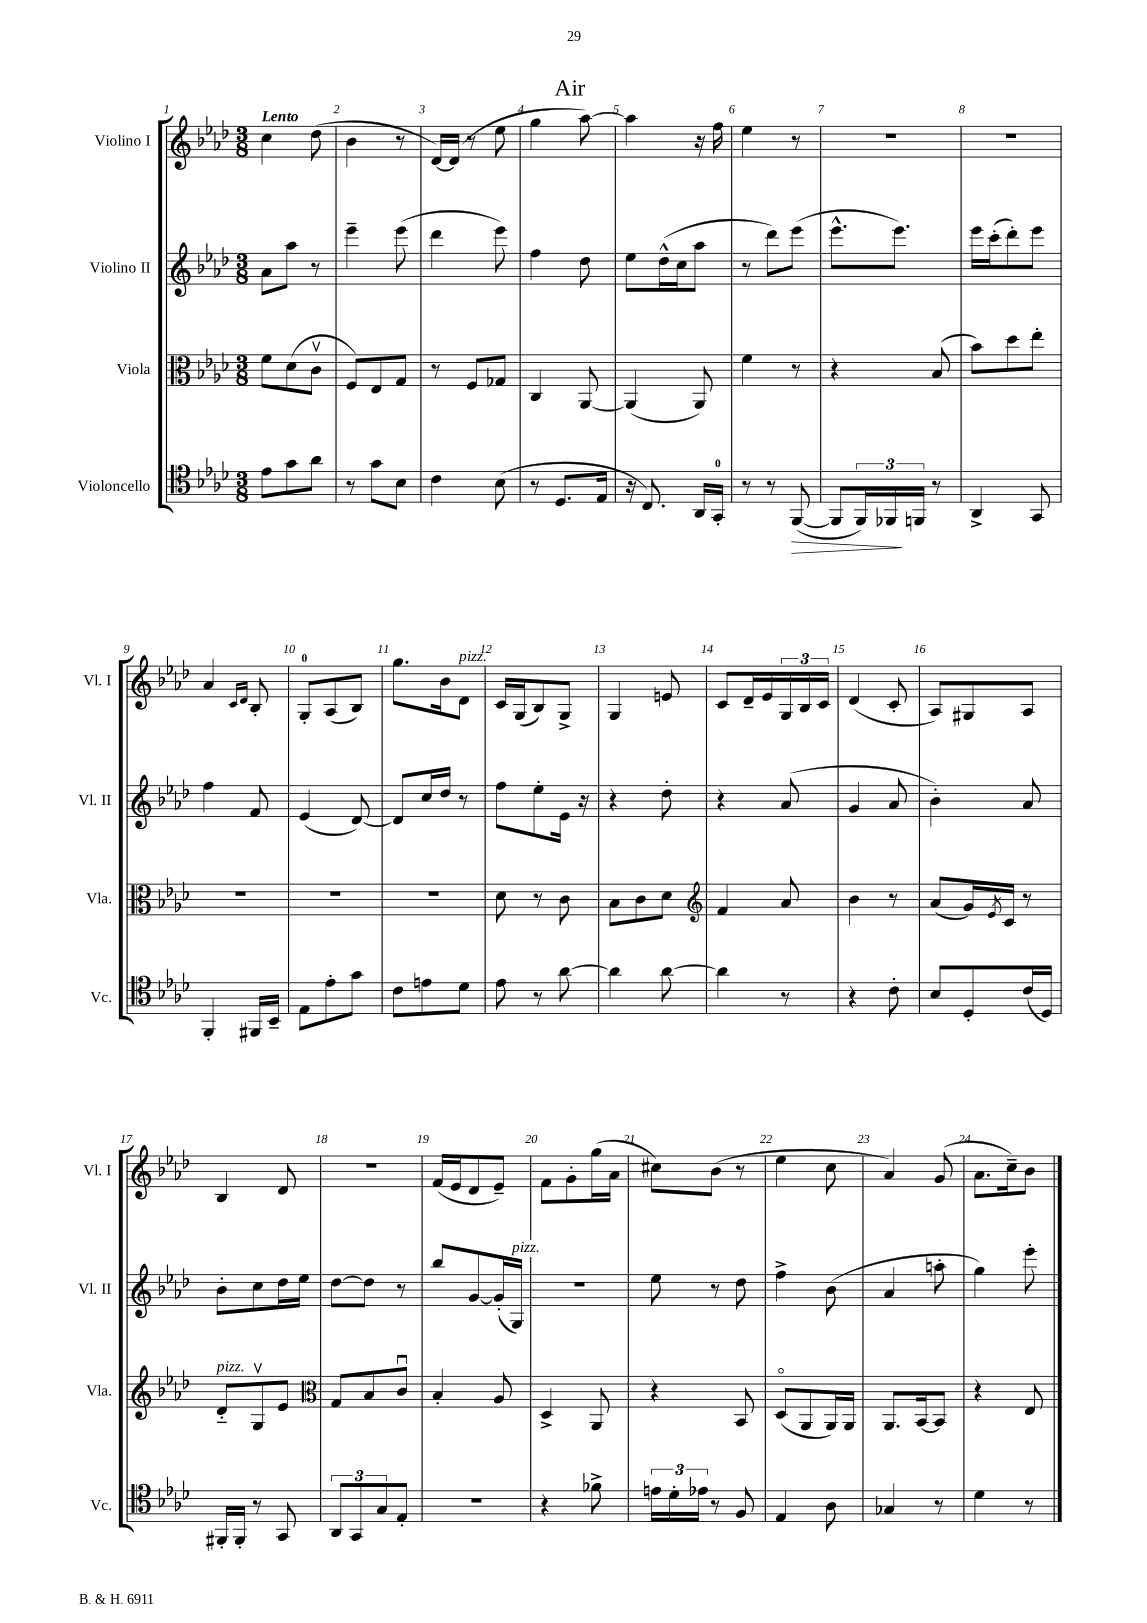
\header { title = "Air" }
<<
\new StaffGroup <<
\new Staff = "s0" \with { instrumentName = "Violino I" shortInstrumentName = "Vl. I" } {
    \clef treble \key aes \major \numericTimeSignature \time 3/8 \tempo "Lento"
    c''4 des''8( |
    bes'4 r8 |
    des'16~) des'16( r8 ees''8 |
    g''4 aes''8~) |
    aes''4 r16 f''16 |
    ees''4 r8 |
    R4. |
    r4. |
    aes'4 \grace { c'16 des'16 } bes8-. |
    g8-0-. aes8( bes8) |
    g''8. bes'16 des'8^\markup { \italic "pizz." } |
    c'16 g16( bes8) g8-> |
    g4 e'8 |
    c'8 des'16-- ees'16 \tuplet 3/2 { g16 bes16 c'16 } |
    des'4( c'8-. |
    aes8) gis8 aes8 |
    bes4 des'8 |
    R4. |
    f'16( ees'16 des'8 ees'8--) |
    f'8 g'8-. g''16( aes'16 |
    cis''8) bes'8( r8 |
    ees''4 c''8 |
    aes'4) g'8( |
    aes'8. c''16--) bes'8 \bar "|." |
}
\new Staff = "s1" \with { instrumentName = "Violino II" shortInstrumentName = "Vl. II" } {
    \clef treble \key aes \major \numericTimeSignature \time 3/8
    aes'8 aes''8 r8 |
    ees'''4-- ees'''8( |
    des'''4 ees'''8) |
    f''4 des''8 |
    ees''8 des''16-^( c''16 aes''8 |
    r8 des'''8) ees'''8( |
    ees'''8.-^ ees'''8.) |
    ees'''16 c'''16-.( des'''8-.) ees'''8 |
    f''4 f'8 |
    ees'4( des'8~) |
    des'8 c''16 des''16 r8 |
    f''8 ees''8-. ees'16 r16 |
    r4 des''8-. |
    r4 aes'8( |
    g'4 aes'8 |
    bes'4-.) aes'8 |
    bes'8-. c''8 des''16 ees''16 |
    des''8~ des''8 r8 |
    bes''8 g'8~ g'16-.( g16^\markup { \italic "pizz." }) |
    R4. |
    ees''8 r8 des''8 |
    f''4-> bes'8( |
    aes'4 a''8-. |
    g''4) ees'''8-. \bar "|." |
}
\new Staff = "s2" \with { instrumentName = "Viola" shortInstrumentName = "Vla." } {
    \clef alto \key aes \major \numericTimeSignature \time 3/8
    f'8 des'8( c'8\upbow |
    f8) ees8 g8 |
    r8 f8 ges8 |
    c4 aes,8~ |
    aes,4( aes,8) |
    f'4 r8 |
    r4 bes8( |
    bes'8) des''8 ees''8-. |
    R4. |
    R4. |
    R4. |
    des'8 r8 c'8 |
    bes8 c'8 des'8 |
    \clef treble f'4 aes'8 |
    bes'4 r8 |
    aes'8( g'16) \acciaccatura { ees'8 } c'16 r8 |
    des'8-_^\markup { \italic "pizz." } g8\upbow ees'8 |
    \clef alto g8 bes8 c'8\downbow |
    bes4-. aes8 |
    des4-> aes,8 |
    r4 bes,8 |
    des8\flageolet( aes,8 aes,16) aes,16 |
    aes,8. bes,16~ bes,8 |
    r4 ees8 \bar "|." |
}
\new Staff = "s3" \with { instrumentName = "Violoncello" shortInstrumentName = "Vc." } {
    \clef tenor \key aes \major \numericTimeSignature \time 3/8
    ees'8 g'8 aes'8 |
    r8 g'8 bes8 |
    c'4 bes8( |
    r8 des8. ees16 |
    r16 c8.) aes,16 g,16-0-. |
    r8 r8 f,8~\>( |
    f,8 \tuplet 3/2 { f,16) fes,16\! f,16 } r8 |
    aes,4-> g,8 |
    f,4-. fis,16 bes,16-- |
    ees8 ees'8-. g'8 |
    c'8 e'8 des'8 |
    ees'8 r8 aes'8~ |
    aes'4 aes'8~ |
    aes'4 r8 |
    r4 c'8-. |
    bes8 des8-. c'16( des16) |
    fis,16-. fis,16-. r8 g,8 |
    \tuplet 3/2 { aes,8 g,8 g8 } ees8-. |
    R4. |
    r4 fes'8-> |
    \tuplet 3/2 { e'16 des'16-. ees'16 } r8 f8 |
    ees4 aes8 |
    ges4 r8 |
    des'4 r8 \bar "|." |
}
>>
>>
\layout { \context { \Score \override BarNumber.break-visibility = ##(#f #t #t) barNumberVisibility = #all-bar-numbers-visible } }
